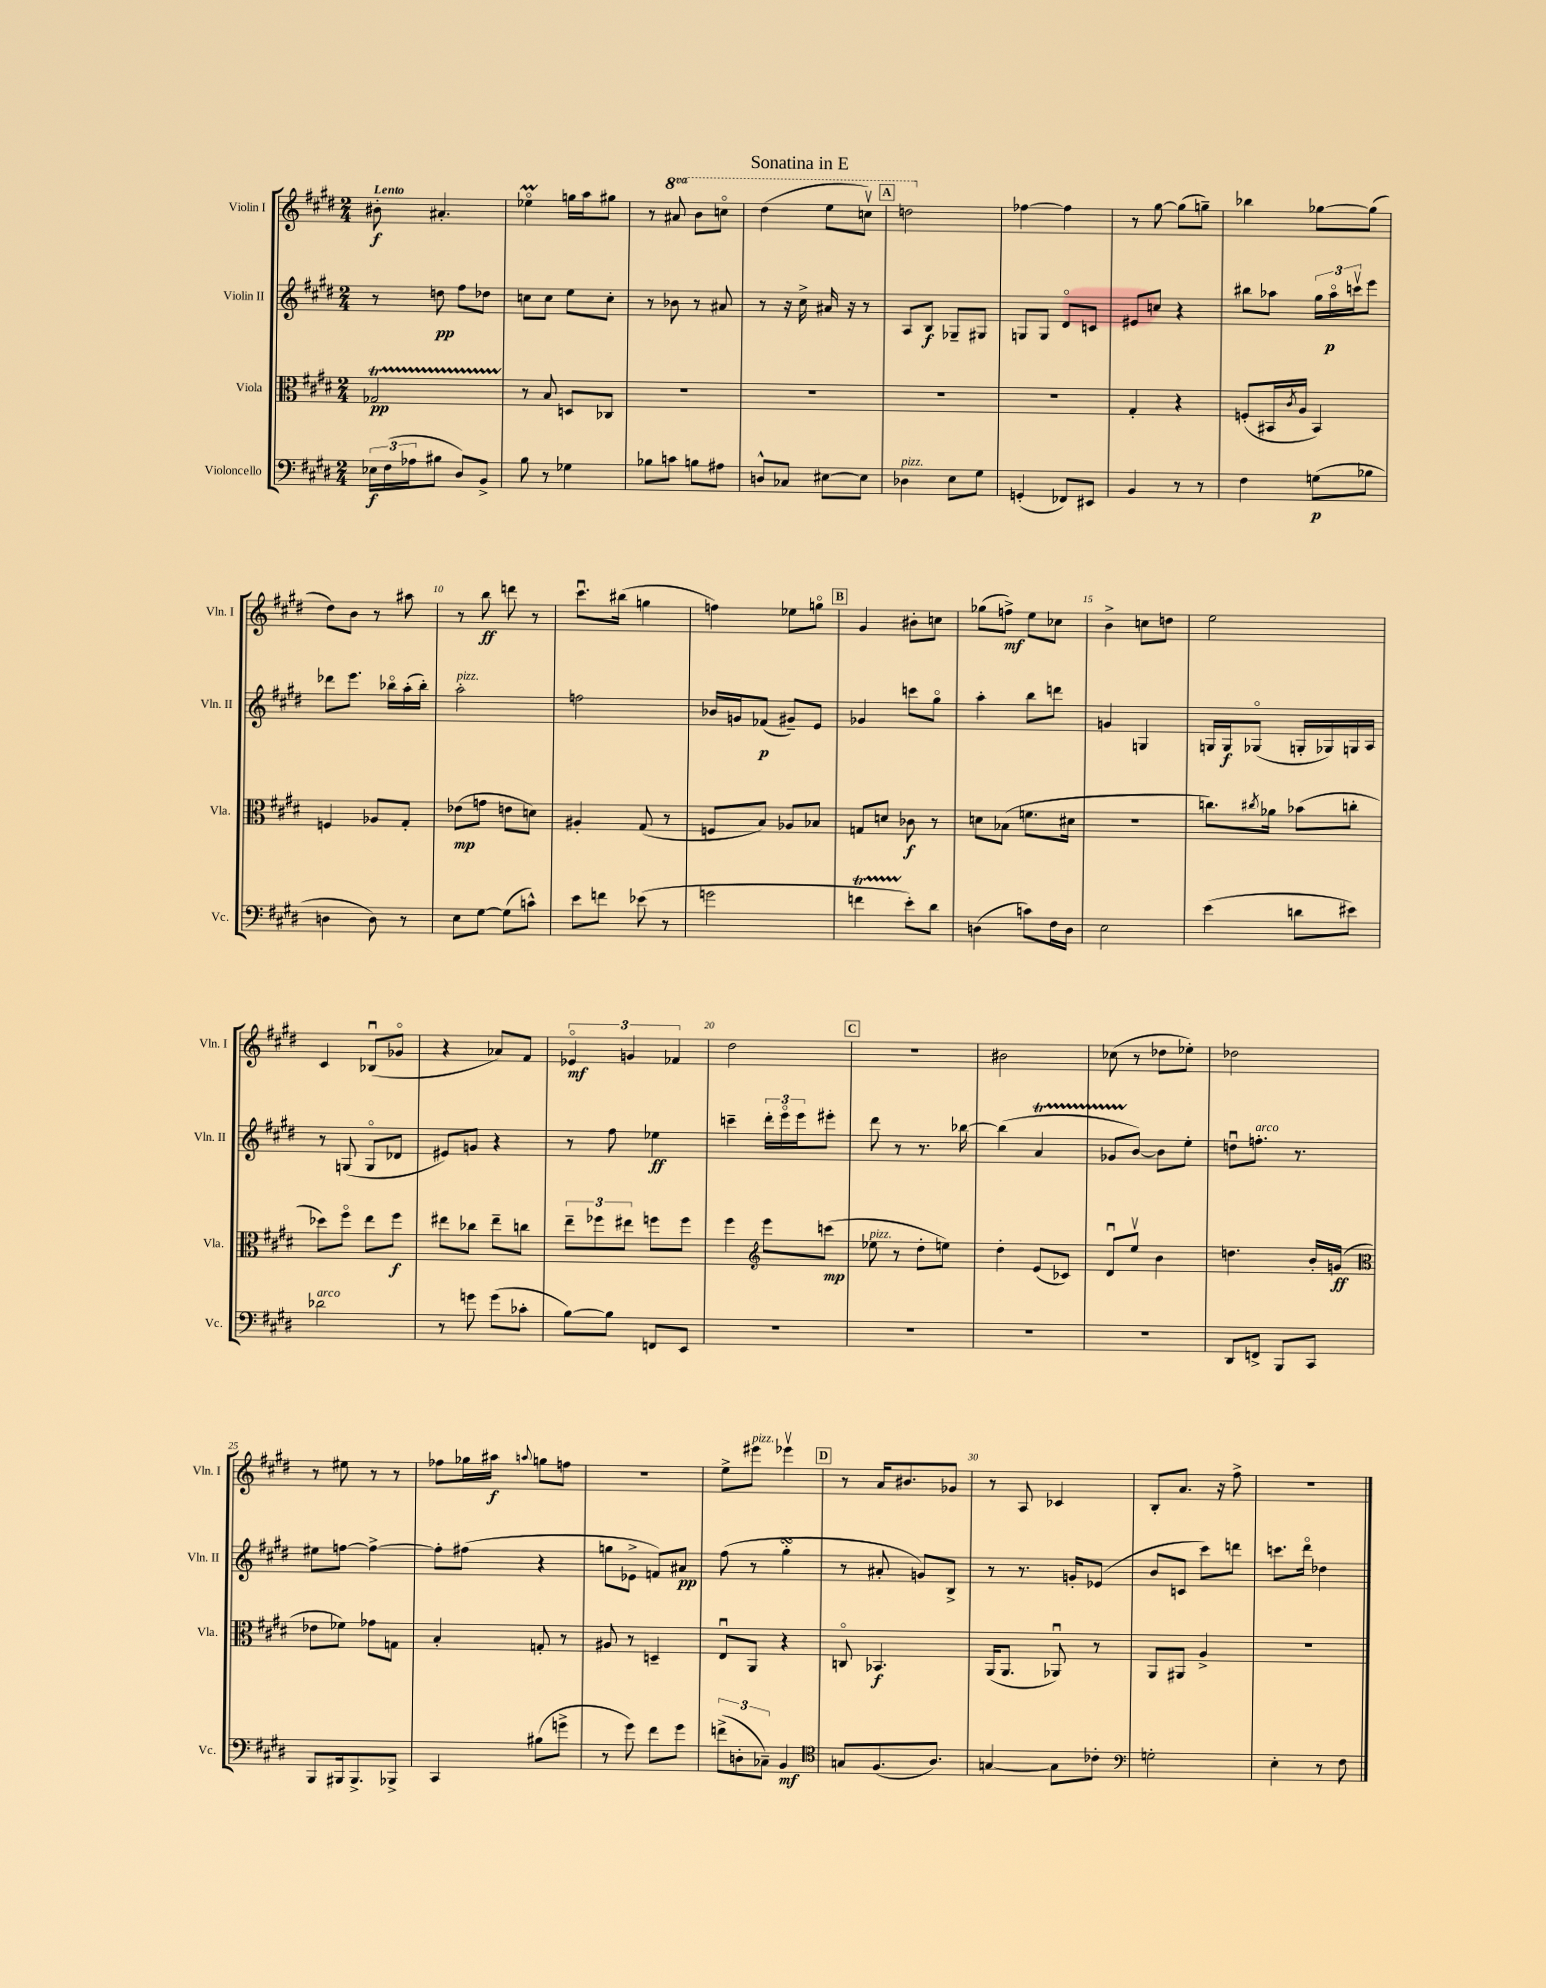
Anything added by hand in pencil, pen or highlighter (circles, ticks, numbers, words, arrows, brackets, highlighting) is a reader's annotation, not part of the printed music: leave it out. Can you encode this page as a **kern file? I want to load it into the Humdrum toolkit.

**kern	**kern	**kern	**kern
*staff4	*staff3	*staff2	*staff1
*clefF4	*clefC3	*clefG2	*clefG2
*k[f#c#g#d#]	*k[f#c#g#d#]	*k[f#c#g#d#]	*k[f#c#g#d#]
*M2/4	*M2/4	*M2/4	*M2/4
24E-	2G-	8r	8b#'
(24F#	.	.	.
24A-	.	.	.
8B#	.	8dd	4.a#'
8D#)	.	8ff#	.
8BB^	.	8dd-	.
=	=	=	=
8B	8r	8cc	4ee-o
8r	8B	8cc	.
4G-	8D	8ee	16gg
.	.	.	16aa
.	8C-	8cc'	8gg#
=	=	=	=
8B-	2r	8r	8r
8c	.	8b-	8aa#
8B	.	8r	8bb
8A#	.	8a#	8ccco
=	=	=	=
8D^^	2r	8r	(4ddd#
8C-	.	16r	.
.	.	16cc#^	.
[8E#	.	16a#	8eee
.	.	16r	.
8E#]	.	8r	8cccv)
=	=	=	=
4D-	2r	8A	2ddd
.	.	8B	.
8E	.	8G-~	.
8G#	.	8G#	.
=	=	=	=
(4GG'	2r	8G	[4ff-
.	.	8G	.
8FF-)	.	8d#o	4ff-]
8EE#	.	8c	.
=	=	=	=
4BB	4G#'	8e#	8r
.	.	8cc	[8gg#
8r	4r	4r	(8gg#]
8r	.	.	8gg~)
=	=	=	=
4F#	(8F'	8bb#	4bb-
.	16BB#	8aa-	.
.	8qc#	.	.
.	16A	.	.
(8G	4BB#)	24gg#	[8gg-
.	.	24aa-o	.
.	.	24cccv	.
8B-	.	8eee	(8gg-]
=	=	=	=
4D	4F	8ddd-	8dd#)
.	.	8.eee	8b
8D)	8A-	.	8r
.	.	16bb-o	.
8r	8G#'	(16aa'	8aa#
.	.	16bb-')	.
=	=	=	=
8E	(8e-	2aa'	8r
[8G#	8g	.	8bb
(8G#]	8e	.	8ddd
8c^^)	8d)	.	8r
=	=	=	=
8e	4A#'	2ff	8.ccc#u
8f	.	.	.
.	.	.	(16bb#
(8e-	(8G#	.	4gg
8r	8r	.	.
=	=	=	=
2g	8F	16b-	4ff)
.	.	16g	.
.	8B)	(8f-	.
.	8A-	8g#~)	8ee-
.	8B-	8e	8ggo
=	=	=	=
4f	8G	4g-	4g#
.	8d	.	.
8e')	8c-	8ccc	8b#'
8d#	8r	8gg#o	8cc
=	=	=	=
(4D	8d	4aa'	(8gg-
.	(8B-	.	8ff^)
8c)	8.f	8bb	8ee
16F#	.	8ddd	8cc-
16D	16d#	.	.
=	=	=	=
2E	2r	4g	4b^
.	.	4G	8cc
.	.	.	8dd
=	=	=	=
(4e	8.cc)	16G	2ee
.	.	16G	.
.	.	(8G-o	.
.	8qcc#	.	.
.	16a-	.	.
8d	(8b-	16G'	.
.	.	16G-)	.
8e#)	8cc'	16G	.
.	.	16A	.
=	=	=	=
2d-	8dd-)	8r	4c#
.	8ff#o	(8G	.
.	8ee	8Go	(8B-u
.	8ff#	8d-	8g-o
=	=	=	=
8r	8ee#	8e#)	4r
8g	8cc-	8g	.
(8g	8ee#~	4r	8a-)
8c-'	8cc	.	8f#
=	=	=	=
[8B)	12ee~	8r	6e-o
.	12ff-	.	.
8B]	.	8ff#	.
.	12ee#	.	6g
8FF	8ff	4ee-	.
.	.	.	6f-
8EE	8ff	.	.
=	=	=	=
2r	4ff#	4ccc~	2dd#
*	*clefG2	*	*
.	8eee	24ddd#'	.
.	.	24eeeo	.
.	.	24eee	.
.	(8ccc	8eee#'	.
=	=	=	=
2r	8ee-	8ddd#	2r
.	8r	8r	.
.	8dd#'	8.r	.
.	8ee)	.	.
.	.	[16bb-	.
=	=	=	=
2r	4dd#'	(4bb-]	2b#
.	(8e	4a	.
.	8c-)	.	.
=	=	=	=
2r	8d#u	8g-	(8cc-
.	8eev	[8b)	8r
.	4b	8b]	8dd-
.	.	8ee'	8ee-')
=	=	=	=
8DD#	4.dd	8ddu	2dd-
8FF^	.	8.ff'	.
8BBB	.	.	.
.	.	8.r	.
8CC#	16b'	.	.
.	(16g	.	.
=	=	=	=
*	*clefC3	*	*
8BBB	8e-	8ee#	8r
16BBB#	8f-)	[8ff	8ee#
8.BBB#^	.	.	.
.	8g-	4ff^_	8r
8BBB-^	8G	.	8r
=	=	=	=
4CC#	4B'	8ff']	8ff-
.	.	(8ff#	16gg-
.	.	.	16aa#
.	.	.	8qqaa
(8B#	8G'	4r	8gg
8g^	8r	.	8ff
=	=	=	=
8r	8A#	8gg	2r
8g#)	8r	8e-^	.
8f#	4D~	8f)	.
8g#	.	8a#	.
=	=	=	=
(12f^	8Eu	(8ff#	8ee^
12D'	.	.	.
.	8AA	8r	8eee#
12C-~)	.	.	.
4BB	4r	4gg#'	4eee-v
=	=	=	=
*clefC4	*	*	*
8G	8Co	8r	8r
(8.F#	4.BB-	8a#'	16a
.	.	.	8.b#
.	.	8g)	.
8.A)	.	.	.
.	.	8B^	8g-
=	=	=	=
[4G	(16AA	8r	8r
.	8.AA	.	.
.	.	8.r	8A
8G]	8AA-u)	.	4c-
.	.	16g'	.
8c-'	8r	(8e-	.
=	=	=	=
*clefF4	*	*	*
2G'	8AA	8b	8B'
.	8AA#	8c	8.a
.	4A^	8ccc#)	.
.	.	.	16r
.	.	8ddd	8ff#^
=	=	=	=
4E'	2r	8.ccc	2r
.	.	16ddd#o	.
8r	.	4dd-	.
8F#	.	.	.
==	==	==	==
*-	*-	*-	*-
